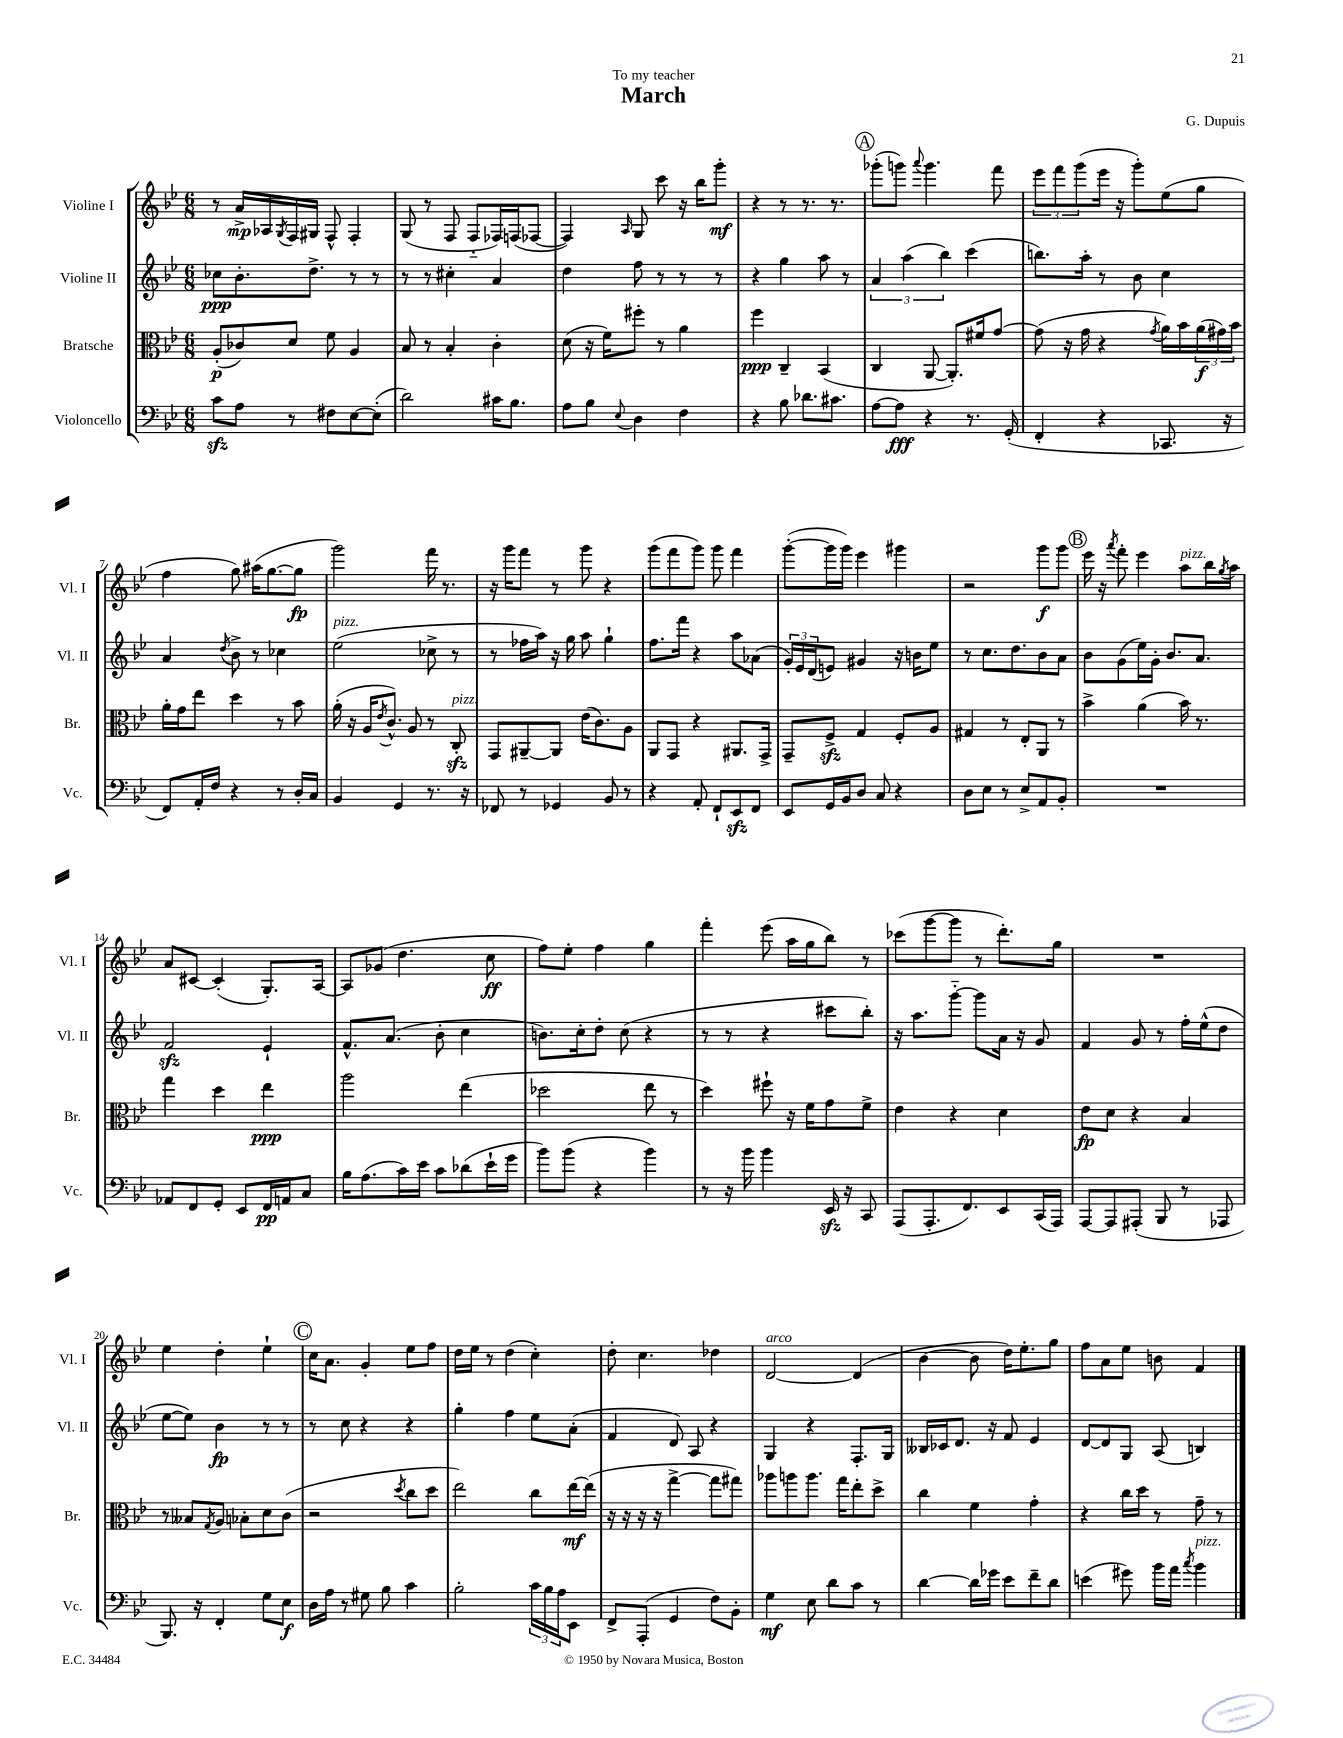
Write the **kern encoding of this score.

**kern	**dynam	**kern	**dynam	**kern	**dynam	**kern	**dynam
*part4	*part4	*part3	*part3	*part2	*part2	*part1	*part1
*staff4	*staff4	*staff3	*staff3	*staff2	*staff2	*staff1	*staff1
*I"Violoncello	*	*I"Bratsche	*	*I"Violine II	*	*I"Violine I	*
*I'Vc.	*	*I'Br.	*	*I'Vl. II	*	*I'Vl. I	*
*clefF4	*	*clefC3	*	*clefG2	*	*clefG2	*
*k[b-e-]	*	*k[b-e-]	*	*k[b-e-]	*	*k[b-e-]	*
*M6/8	*	*M6/8	*	*M6/8	*	*M6/8	*
=1	=1	=1	=1	=1	=1	=1	=1
8czz\L	.	(8A'/L	p	8cc-X\L	ppp	8r	.
8A\J	.	8c-X/)	.	8.b-'\	.	16a^/LL	mp
.	.	.	.	.	.	16A-X/	.
.	.	.	.	.	.	8qG/	.
8r	.	8d/J	.	.	.	16F/	.
.	.	.	.	8.dd^\J	.	16G#X/JJ	.
8F#X\L	.	8f\	.	.	.	8F^^/	.
[8E-\	.	4A/	.	8r	.	4F'/	.
(8E-'\J]	.	.	.	8r	.	.	.
=2	=2	=2	=2	=2	=2	=2	=2
2d\)	.	8B-/	.	8r	.	(8G/	.
.	.	8r	.	8r	.	8r	.
.	.	4B-'/	.	4cc#X'\	.	8F/	.
.	.	.	.	.	.	8F/L	.
16c#X\KL	.	4c'\	.	4a/	.	16F-X/L)	.
8.B-\J	.	.	.	.	.	(16Fn/J	.
.	.	.	.	.	.	[8F-X/J	.
=3	=3	=3	=3	=3	=3	=3	=3
8A\L	.	(8d\	.	4dd\	.	4F-/])	.
8B-\J	.	16r	.	.	.	.	.
.	.	16f\KL)	.	.	.	.	.
8qqE-/	.	.	.	.	.	16qqA/	.
4D\	.	8ff#X'\J	.	8ff\	.	8G/	.
.	.	8r	.	8r	.	8ccc\	.
4F\	.	4a\	.	8r	.	16r	.
.	.	.	.	.	.	16bb-\KL	.
.	.	.	.	8r	.	8ggg'\J	mf
=4	=4	=4	=4	=4	=4	=4	=4
4r	.	4ff\	ppp	4r	.	4r	.
8B-\	.	4C~/	.	4gg\	.	8r	.
8.d-X\L	.	.	.	.	.	8.r	.
.	.	(4BB-/	.	8aa\	.	.	.
8.c#X\J	.	.	.	.	.	8.r	.
.	.	.	.	8r	.	.	.
!!LO:REH:place=s1:t=A
=5	=5	=5	=5	=5	=5	=5	=5
[8A\L	.	4C/	.	6a/	.	(8ggg-X'\L	.
8A\J]	fff	.	.	.	.	8gggn\J)	.
.	.	.	.	(6aa\	.	.	.
.	.	.	.	.	.	8qqaaa/	.
4r	.	[8AA/	.	.	.	4.ggg\	.
.	.	.	.	6bb-\)	.	.	.
.	.	8.AA'/L])	.	.	.	.	.
8.r	.	.	.	(4ccc\	.	.	.
.	.	16f#X/k	.	.	.	.	.
.	.	[8g/J	.	.	.	8fff\	.
(16GG'/	.	.	.	.	.	.	.
=6	=6	=6	=6	=6	=6	=6	=6
4FF'/	.	(8g\]	.	8.bbn\L)	.	12eee-\L	.
.	.	.	.	.	.	12fff\	.
.	.	16r	.	.	.	.	.
.	.	.	.	.	.	(12ggg\	.
.	.	16g\	.	16aa'\Jk	.	.	.
4r	.	4r	.	8r	.	16eee-\Jk	.
.	.	.	.	.	.	16r	.
.	.	.	.	8b-\	.	8ggg'\L)	.
.	.	8qg/	.	.	.	.	.
8.CC-X/	.	16a\LL)	.	4cc\	.	(8ee-\	.
.	.	16b-\	.	.	.	.	.
.	.	(24a\	f	.	.	8gg\J	.
.	.	24g#X\)	.	.	.	.	.
16r	.	.	.	.	.	.	.
.	.	24b-\JJ	.	.	.	.	.
!!LO:LB:g=z
=7	=7	=7	=7	=7	=7	=7	=7
8FF/L)	.	16a'\LL	.	4a/	.	4ff\	.
.	.	16g\J	.	.	.	.	.
16AA'/L	.	8ee-\J	.	.	.	.	.
16F/JJ	.	.	.	.	.	.	.
.	.	.	.	8qdd/	.	.	.
4r	.	4dd\	.	8b-^\	.	8gg\)	.
.	.	.	.	8r	.	(16aa#X\KL	.
.	.	.	.	.	.	[8.gg\	.
8r	.	8r	.	4cc-X\	.	.	.
16D'/LL	.	8b-\	.	.	.	8gg\J]	fp
16C/JJ	.	.	.	.	.	.	.
=8	=8	=8	=8	=8	=8	=8	=8
!	!	!	!	!LO:TX:a:i:t=pizz.	!	!	!
4BB-/	.	(16a'\	.	(2ee-\	.	2ggg\)	.
.	.	16r	.	.	.	.	.
.	.	16A/KL	.	.	.	.	.
.	.	8qe-/	.	.	.	.	.
.	.	8.c^^/J)	.	.	.	.	.
4GG/	.	.	.	.	.	.	.
.	.	8A/	.	.	.	.	.
8.r	.	8r	.	8cc-X^\	.	16fff\	.
.	.	.	.	.	.	8.r	.
!	!	!LO:TX:a:i:t=pizz.	!	!	!	!	!
.	.	8Czz'/	.	8r	.	.	.
16r	.	.	.	.	.	.	.
=9	=9	=9	=9	=9	=9	=9	=9
8FF-X/	.	8GG/L	.	8r	.	16r	.
.	.	.	.	.	.	16ggg\KL	.
8r	.	[8AA#X~/	.	16ff-X\LL	.	8fff\J	.
.	.	.	.	16aa\JJ)	.	.	.
4GG-X/	.	8AA#/J]	.	16r	.	8r	.
.	.	.	.	16gg\	.	.	.
.	.	(16e-\KL	.	8aa\	.	8ggg\	.
.	.	8.c\)	.	.	.	.	.
8BB-/	.	.	.	4gg`\	.	4r	.
8r	.	8A\J	.	.	.	.	.
=10	=10	=10	=10	=10	=10	=10	=10
4r	.	8AA/L	.	8.ff\L	.	(8ggg\L	.
.	.	8GG/J	.	.	.	8fff\	.
.	.	.	.	16fff\Jk	.	.	.
8AA'/	.	4r	.	4r	.	8ggg\J)	.
8FF`/L	.	.	.	.	.	8ggg\	.
8EE-zz/	.	8.AA#X/L	.	8aa\L	.	4fff\	.
8FF/J	.	.	.	(8a-X\J	.	.	.
.	.	16GG^/Jk	.	.	.	.	.
=11	=11	=11	=11	=11	=11	=11	=11
8EE-/L	.	8GG~/L	.	24g'/LL)	.	([8ggg'\L	.
.	.	.	.	24e-/	.	.	.
.	.	.	.	(24d/J	.	.	.
16GG/L	.	8Fzz^/J	.	8en/J)	.	16ggg\L]	.
16BB-/J	.	.	.	.	.	16ggg\JJ)	.
8D/J	.	4G/	.	4g#X/	.	4eee-\	.
8C/	.	.	.	.	.	.	.
4r	.	8F'/L	.	16r	.	4ggg#X\	.
.	.	.	.	16bn\KL	.	.	.
.	.	8A/J	.	8ee-\J	.	.	.
=12	=12	=12	=12	=12	=12	=12	=12
8D\L	.	4G#X/	.	8r	.	2r	.
8E-\J	.	.	.	8.cc\L	.	.	.
8r	.	8r	.	.	.	.	.
.	.	.	.	8.dd\	.	.	.
8E-^/L	.	8E-'/L	.	.	.	.	.
8AA/	.	8AA/J	.	8b-\	.	8ggg\L	f
8BB-'/J	.	8r	.	8a\J	.	8ggg\J	.
!!LO:REH:place=s1:t=B
=13	=13	=13	=13	=13	=13	=13	=13
2.r	.	4b-^\	.	8b-\L	.	16eee-\	.
.	.	.	.	.	.	16r	.
.	.	.	.	.	.	8qaaa/	.
.	.	.	.	(8g\	.	8fff'\	.
.	.	(4a\	.	16ee-\L)	.	4eee-\	.
.	.	.	.	16g'\JJ	.	.	.
.	.	.	.	8.b-/L	.	.	.
!	!	!	!	!	!	!LO:TX:a:i:t=pizz.	!
.	.	16b-\)	.	.	.	8aa\L	.
.	.	8.r	.	8.a/J	.	.	.
.	.	.	.	.	.	16bb-\L	.
.	.	.	.	.	.	8qgg/	.
.	.	.	.	.	.	16aa\JJ	.
!!LO:LB:g=z
=14	=14	=14	=14	=14	=14	=14	=14
8AA-X/L	.	4gg\	.	2fzz/	.	8a/L	.
8FF/	.	.	.	.	.	[8c#X/J	.
8GG'/J	.	4dd\	.	.	.	(4c#'/]	.
8EE-/L	.	.	.	.	.	.	.
16FF/L	pp	4ee-\	ppp	4e-`/	.	8.G'/L)	.
16AAn/J	.	.	.	.	.	.	.
8C/J	.	.	.	.	.	.	.
.	.	.	.	.	.	[16A/Jk	.
=15	=15	=15	=15	=15	=15	=15	=15
16B-\KL	.	2aa\	.	8.f^^/L	.	8A/L]	.
(8.A\	.	.	.	.	.	.	.
.	.	.	.	.	.	(8g-X/J	.
.	.	.	.	(8.a/J	.	.	.
16c\L)	.	.	.	.	.	4.dd\	.
16e-\JJ	.	.	.	.	.	.	.
8c\L	.	.	.	8b-'\	.	.	.
(8d-X\	.	(4ee-\	.	4cc\	.	.	.
16e-`\L	.	.	.	.	.	8cc\	ff
16g\JJ	.	.	.	.	.	.	.
=16	=16	=16	=16	=16	=16	=16	=16
8b-\L)	.	2dd-X\	.	8.bn\L)	.	8ff\L)	.
(8b-\J	.	.	.	.	.	8ee-'\J	.
.	.	.	.	16cc'\k	.	.	.
4r	.	.	.	8dd'\J	.	4ff\	.
.	.	.	.	(8cc\	.	.	.
4b-\)	.	8ee-\	.	4r	.	4gg\	.
.	.	8r	.	.	.	.	.
=17	=17	=17	=17	=17	=17	=17	=17
8r	.	4dd\)	.	8r	.	4fff'\	.
16r	.	.	.	8r	.	.	.
16b-\	.	.	.	.	.	.	.
4b-\	.	8ff#X`\	.	4r	.	(8eee-\	.
.	.	16r	.	.	.	16aa\LL	.
.	.	16f\KL	.	.	.	16gg\J	.
16EE-zz/	.	8g\	.	8ccc#X\L	.	8bb-\J)	.
16r	.	.	.	.	.	.	.
8CC/	.	8f^\J	.	8bb-'\J)	.	8r	.
=18	=18	=18	=18	=18	=18	=18	=18
(8AAA/L	.	4e-\	.	16r	.	(8ccc-X\L	.
.	.	.	.	8.aa\L	.	.	.
8.AAA'/	.	.	.	.	.	[8ggg\	.
.	.	4r	.	[8ggg\J	.	8ggg\J]	.
8.FF/)	.	.	.	.	.	.	.
.	.	.	.	8ggg\L]	.	8r	.
8EE-/	.	4d\	.	16a\Jk	.	8.ddd'\L)	.
.	.	.	.	16r	.	.	.
(16CC/L	.	.	.	8g/	.	.	.
16AAA/JJ)	.	.	.	.	.	16gg\Jk	.
=19	=19	=19	=19	=19	=19	=19	=19
[8AAA/L	.	8e-\L	fp	4f/	.	2.r	.
8AAA/]	.	8d\J	.	.	.	.	.
(8AAA#X'/J	.	4r	.	8g/	.	.	.
8BBB-/	.	.	.	8r	.	.	.
8r	.	4B-/	.	16ff'\LL	.	.	.
.	.	.	.	(16ee-^^\J	.	.	.
8AAA-X/	.	.	.	8dd\J	.	.	.
!!LO:LB:g=z
=20	=20	=20	=20	=20	=20	=20	=20
8.BBB-/)	.	8r	.	[8ee-\L	.	4ee-\	.
.	.	8B--X/L	.	8ee-\J])	.	.	.
16r	.	.	.	.	.	.	.
.	.	8qG/	.	.	.	.	.
4FF'/	.	8A/J	.	4b-\	fp	4dd'\	.
.	.	8B-X'\L	.	.	.	.	.
8G\L	.	8d\	.	8r	.	4ee-`\	.
8E-\J	f	(8c\J	.	8r	.	.	.
!!LO:REH:place=s1:t=C
=21	=21	=21	=21	=21	=21	=21	=21
16D\LL	.	2r	.	8r	.	16cc\KL	.
16A\JJ	.	.	.	.	.	8.a\J	.
8r	.	.	.	8cc\	.	.	.
8G#X\	.	.	.	4r	.	4g'/	.
8B-\	.	.	.	.	.	.	.
.	.	8qdd/	.	.	.	.	.
4c\	.	8cc\L	.	4r	.	8ee-\L	.
.	.	8dd\J	.	.	.	8ff\J	.
=22	=22	=22	=22	=22	=22	=22	=22
2B-'\	.	2ee-\)	.	4gg'\	.	16dd\LL	.
.	.	.	.	.	.	16ee-\JJ	.
.	.	.	.	.	.	8r	.
.	.	.	.	4ff\	.	(4dd\	.
24c\LL	.	8cc\L	.	8ee-\L	.	4cc'\)	.
24B-\	.	.	.	.	.	.	.
24A\J	.	.	.	.	.	.	.
8EE-\J	.	[16ee-\L	mf	(8a'\J	.	.	.
.	.	(16ee-\JJ]	.	.	.	.	.
=23	=23	=23	=23	=23	=23	=23	=23
8FF^/L	.	16r	.	4f/	.	8dd'\	.
.	.	16r	.	.	.	.	.
(8AAA'/J	.	16r	.	.	.	4.cc\	.
.	.	16r	.	.	.	.	.
4GG/	.	[4gg^\	.	8d/)	.	.	.
.	.	.	.	8A/	.	.	.
8F\L)	.	8gg\L]	.	4r	.	4dd-X\	.
8BB-'\J	.	8gg#X\J)	.	.	.	.	.
=24	=24	=24	=24	=24	=24	=24	=24
!	!	!	!	!	!	!LO:TX:a:i:t=arco	!
4G\	mf	8aa-X\L	.	4G/	.	[2d/	.
.	.	8aan\	.	.	.	.	.
8E-\	.	8.aa\J	.	4r	.	.	.
8d\L	.	.	.	.	.	.	.
.	.	16gg\KL	.	.	.	.	.
8c\J	.	8ee-'\	.	8.F'/L	.	(4d/]	.
8r	.	8dd^\J	.	.	.	.	.
.	.	.	.	16G/Jk	.	.	.
=25	=25	=25	=25	=25	=25	=25	=25
[4d\	.	4cc\	.	16B--X/LL	.	[4b-\	.
.	.	.	.	16c-X/J	.	.	.
.	.	.	.	8.d/J	.	.	.
16d\LL]	.	4f\	.	.	.	8b-\]	.
16g-X\JJ	.	.	.	16r	.	.	.
8e-\L	.	.	.	8f/	.	16dd\KL)	.
.	.	.	.	.	.	8.ee-'\	.
8f~\	.	4g'\	.	4e-/	.	.	.
8d\J	.	.	.	.	.	8gg\J	.
=26	=26	=26	=26	=26	=26	=26	=26
(4en\	.	4r	.	[8d/L	.	8ff\L	.
.	.	.	.	8d/]	.	8a\	.
8g#X\)	.	16cc\LL	.	8G/J	.	8ee-\J	.
.	.	16dd\JJ	.	.	.	.	.
16b-\LL	.	8r	.	(8A/	.	8bn\	.
16a\JJ	.	.	.	.	.	.	.
8qcc/	.	.	.	.	.	.	.
!LO:TX:a:i:t=pizz.	!	!	!	!	!	!	!
4b-\	.	8g~\	.	4Bn/)	.	4f/	.
.	.	8r	.	.	.	.	.
==	==	==	==	==	==	==	==
*-	*-	*-	*-	*-	*-	*-	*-
